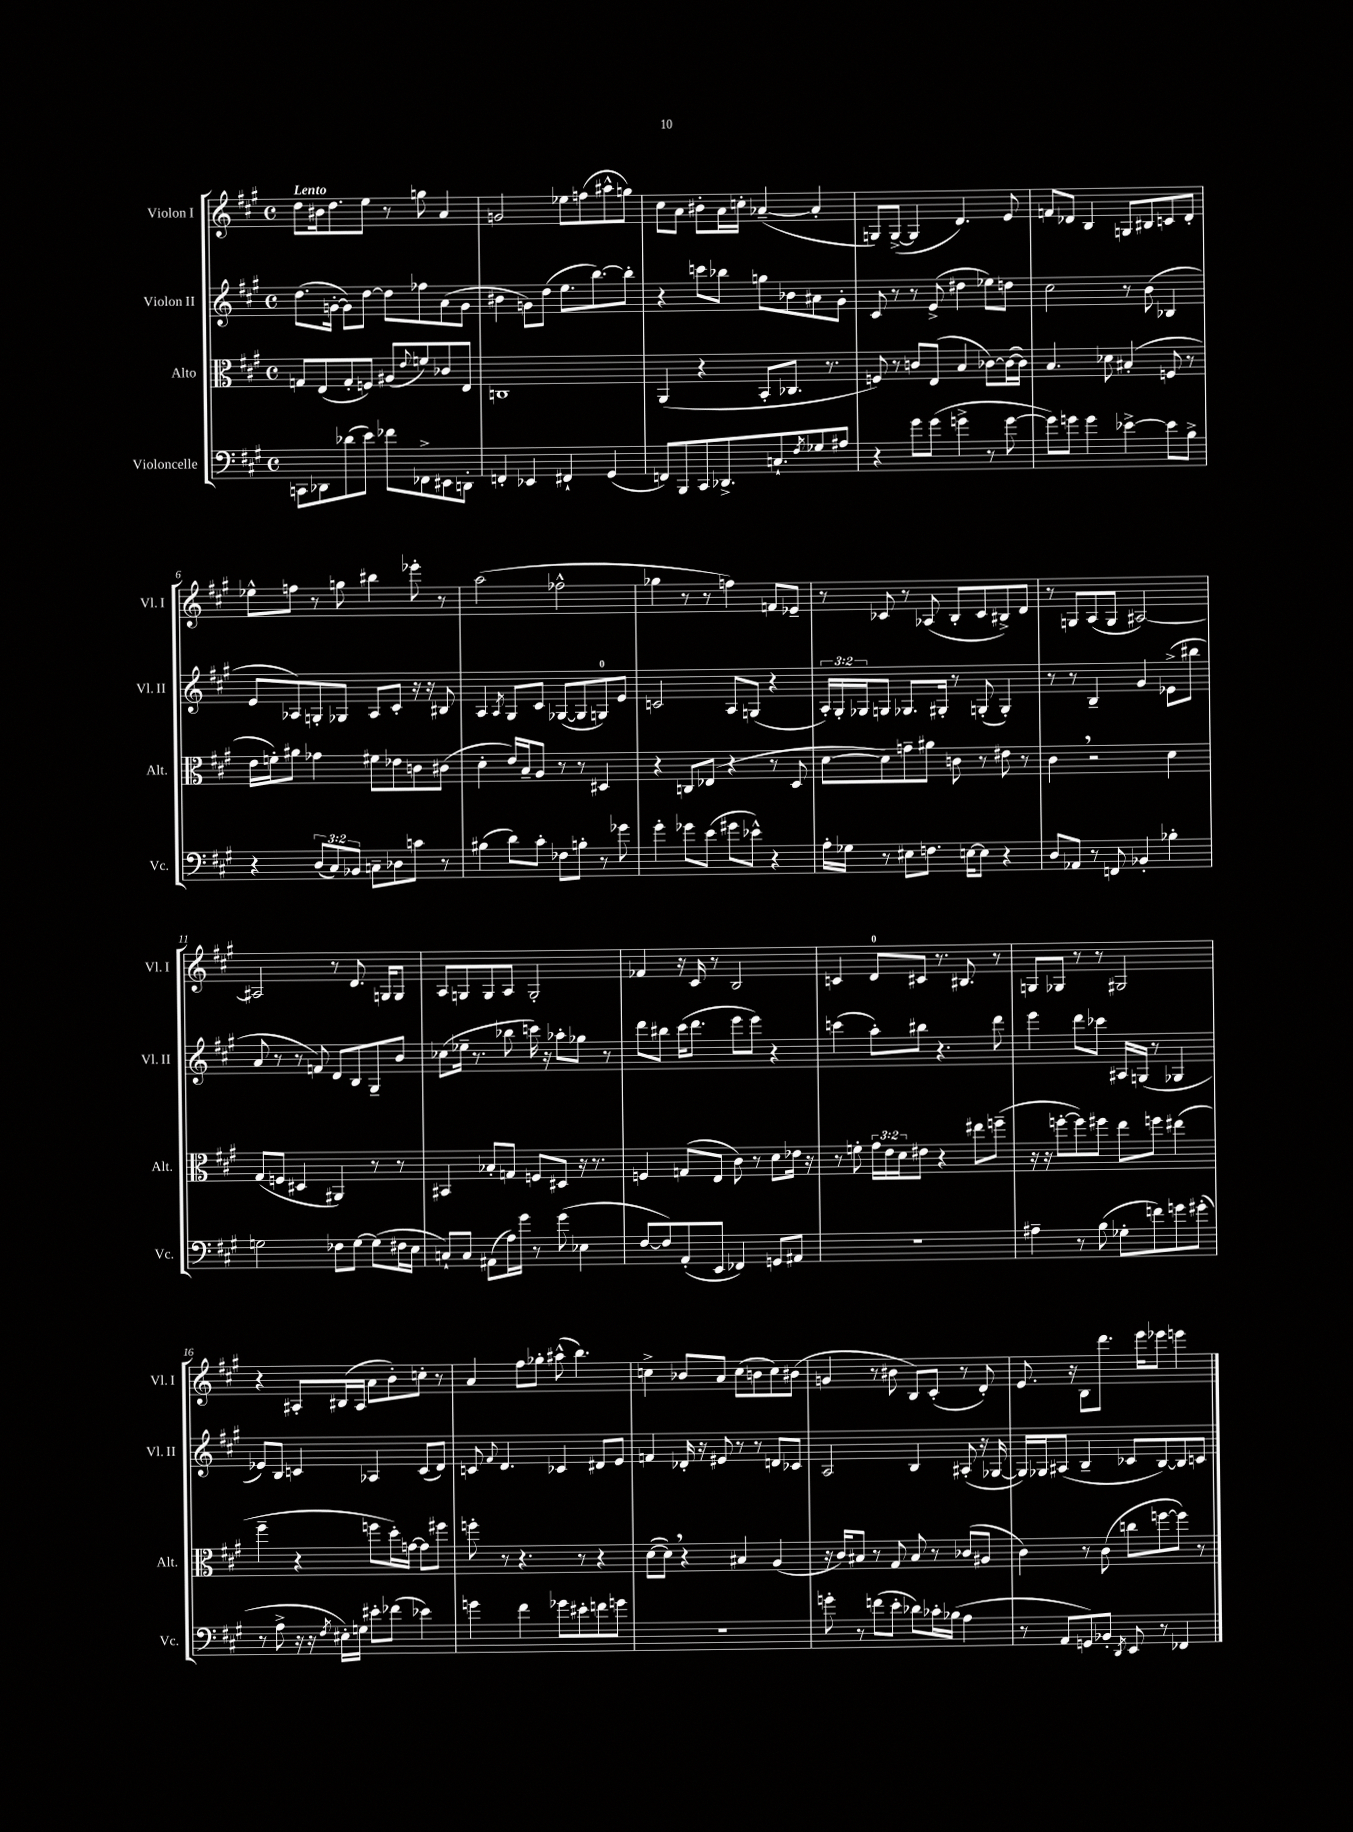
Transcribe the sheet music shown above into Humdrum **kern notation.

**kern	**kern	**kern	**kern
*part4	*part3	*part2	*part1
*staff4	*staff3	*staff2	*staff1
*I"Violoncelle	*I"Alto	*I"Violon II	*I"Violon I
*I'Vc.	*I'Alt.	*I'Vl. II	*I'Vl. I
*clefF4	*clefC3	*clefG2	*clefG2
*k[f#c#g#]	*k[f#c#g#]	*k[f#c#g#]	*k[f#c#g#]
*M4/4	*M4/4	*M4/4	*M4/4
*met(c)	*met(c)	*met(c)	*met(c)
=1	=1	=1	=1
!	!	!	!LO:TX:a:B:t=Lento
8CCn\L	8Gn/L	(8.dd\L	8dd\L
8DD-X\	(8E/	.	16b#X\k
.	.	[16gn'\Jk	8.dd\
(8d-X\	8G'/	8g\L])	.
8e\J)	8Fn/J)	[8dd\J	8ee\J
8f-X\L	(8A#X/L	8dd\L]	8r
.	8qqe/	.	.
8FF-X^\	8fn/)	8ff-X\	8ggn\
8EE#X\	8c-X/	(8a\	4a/
8DDn'\J	8E/J	8g\J	.
=2	=2	=2	=2
4FFn'/	1Cn	4b#X\	2gn/
4EE-X/	.	8gn\L)	.
.	.	(8dd\J	.
4FF#X`/	.	8.ee\L	8ee-X\L
.	.	.	(8ffn\
.	.	[8.bb\)	.
(4GG#/	.	.	8aa#X^^\
.	.	8bb'\J]	8ggn\J)
=3	=3	=3	=3
8FFn/L)	(4AA/	4r	8cc#\L
8BBB/	.	.	8a\J
8CC#/	4r	8cccn\L	8b#X'\L
8.DD-X^/	.	8bb-X\J	16a\L
.	.	.	16ccn'\JJ
.	8BB'/L	8ggn\L	([4a-X~/
8.Cn`/	.	.	.
.	8.C-X/J	8b-X\	.
8qF#/	.	.	.
8G-X/	.	8a#X\	4a-'/]
.	8.r	.	.
8A#X/J	.	8g#'\J	.
=4	=4	=4	=4
4r	8Fn/)	8c#/	8Gn/L)
.	8r	8r	([8G^/J
8g#\L	8cn/L	8r	4G/]
(8g#\J	(8E/J	(8e^/	.
4gn^\	4B/	4dd#X\	4.d/)
8r	[8c-X\L)	8ee-X\L)	.
[8g\	(16c-\L_	8ddn\J	8e/
.	16c-\JJ])	.	.
=5	=5	=5	=5
8g\L])	4.B/	2cc#\	8fn/L
8gn\J	.	.	8d-X/J
4g\	.	.	4B/
.	8d-X\	.	.
[4e-X^\	(4B#X'/	8r	8Gn/L
.	.	(8b\	8B#X/
8e-\L]	8Fn/	4B-X/	8cn/
8B^\J	8r	.	8d-'/J
!!LO:LB:g=z
=6	=6	=6	=6
4r	16e\LL	8e/L	8ee-X^^\L
.	16fn'\J)	.	.
.	8a#X\J	8A-X/)	8ffn\J
(12D/L	4g-X\	8Gn'/	8r
12C#/)	.	.	.
.	.	8G-X/J	8ggn\
12BB-X/J	.	.	.
8Cn~\L	8f#X\L	8A-/L	4bb#X\
8D-X\	8e-X\	8c#'/J	.
8cn\J	8cn\	16r	8eee-X'\
.	.	16r	.
8r	(8c#X\J	8B#X/	8r
=7	=7	=7	=7
(4B#X\	4d'\	4A/	(2aa\
.	.	8qA/	.
8d\L)	16e/LL)	8G#/L	.
.	16B~/J	.	.
8c#'\J	8A/J	8c#/J	.
8F-X\L	8r	([8G-X/L	2ff-X^^\
8Bn'\J	8r	8G-/]	.
8r	4D#X/	8Gn/)	.
8g-X\	.	8e/J	.
=8	=8	=8	=8
4g#'\	4r	2cn/	4gg-X\
8g-X\L	8Cn/L	.	8r
(8e\J	(8E-X/J	.	8r
8g#X\L	4r	8A/L	4ffn\)
8e-X^^\J)	.	(8Gn/J	.
4r	8r	4r	8fn/L
.	8D/	.	8e-X~/J
=9	=9	=9	=9
16A'\LL	[8d\L	24A'/LL)	8r
.	.	24G#'/	.
16G-X\JJ	.	.	.
.	.	24G-X/J	.
8r	8d\])	8Gn/J	8c-X/
8E#X\L	8gn~\	8.G-X/L	8r
8.Fn\J	8a#X\J	.	(8A-X/
.	.	16G#X'/Jk	.
.	8cn\	8r	8B'/L
[16En\KL	.	.	.
8E\J]	8r	(8Gn'/	8c-/
4r	8e#X\	4G'/)	8B#X^/)
.	8r	.	8d/J
=10	=10	=10	=10
8D/L	4c#,\	8r	8r
8AA-X/J	.	8r	8Gn/L
8r	2r	4B~/	(8A/
8FFn/	.	.	8G/J
4BB-X'/	.	4g#/	[2A#X/)
4B-X'\	4d\	(8e-X^\L	.
.	.	8bb#X\J	.
!!LO:LB:g=z
=11	=11	=11	=11
2Gn\	(8G#/L	8a/	2A#X/]
.	8Fn/J	8r	.
.	4D#X/	8r	.
.	.	8fn/)	.
8F-X\L	4AA#X/)	8d/L	8r
[8G\J	.	8B/	8.d/
(8G\L]	8r	8G#~/	.
.	.	.	16Gn/KL
16F#X\L	8r	8b/J	8G/J
16E\JJ	.	.	.
=12	=12	=12	=12
8Cn`/L)	4BB#X/	(8cc-X\L	8A/L
8C/J	.	16ee-X~\Jk	8Gn/
.	.	8.r	.
(8AA#X\L	8B-X'/L	.	8G/
16A\L)	8Gn/J	8bb-X\	8A/J
16g#\JJ	.	.	.
8r	8Fn/L	16cccn\)	2G'/
.	.	16r	.
(8g#\	8D#X/J	8aa-X'\L	.
4E-X\	16r	8gg-X\J	.
.	8.r	.	.
.	.	8r	.
=13	=13	=13	=13
[8F#/L	4Fn/	8ddd\L	4f-X/
8F#/])	.	8bb#X\J	.
(8AA'/	(8Gn/L	(16ccc#\KL	16r
.	.	8.ddd\J	16c#/
8EE/J	8E/J	.	8r
4FF-X/)	8c#\)	8eee\L	2B/
.	8r	8eee\J)	.
8GGn/L	8d\L	4r	.
8AA#X/J	16e-X\Jk	.	.
.	16r	.	.
=14	=14	=14	=14
1r	8r	(4cccn\	4cn/
.	8fn'\	.	.
.	24g#\LL	8aa'\L)	8d/L
.	24e\	.	.
.	24d\J	.	.
.	8e#X\J	8bb#X\J	8c#X/J
.	4r	4.r	8.r
.	.	.	8.B#X/
.	8ee#X\L	.	.
.	(8ffn~\J	8ddd\	8r
=15	=15	=15	=15
4A#X~\	16r	4eee\	8Gn/L
.	16r	.	.
.	[8ffn'\L	.	8G-X/J
8r	8ff\])	8ddd\L	8r
(8B\	8ff#X\J	8ccc-X\J	8r
8G-X'\L	8ee\L	16A#X/LL	2G#X/
.	.	(16Gn/JJ	.
8fn\)	8ffn\J	8r	.
8gn\	(4ee#X\	4G-X/	.
(8g#X'\J	.	.	.
!!LO:LB:g=z
=16	=16	=16	=16
8r	4ff#~\	8e-X/L)	4r
8A^\	.	8B/J	.
16r	4r	4cn/	8A#X'/L
16r	.	.	.
8qF#/	.	.	.
16E#X'\LL)	.	.	(16B#X/L
16Gn\JJ	.	.	16A#/JJ
8e#X'\L	8ffn\L	4A-X/	8a\L
(8f-X\J	16dd'\L)	.	8b'\)
.	[16gn\JJ	.	.
4e-X\)	8g\L]	(8c/L	8ccn'\J
.	8ff#X\J	8d/J)	8r
=17	=17	=17	=17
4gn\	8ffn'\	8cn/	4a/
.	.	8qqf#/	.
.	8r	4.d/	.
4f#\	4.r	.	8ff#\L
.	.	.	8gg-X'\J
8g-X\L	.	4c-X/	(8aa#X^^\
8e#X'\	8r	.	4.bb\)
8fn\	4r	8d#X/L	.
8gn\J	.	8e/J	.
=18	=18	=18	=18
1r	([8d\L	4fn/	4ccn^\
.	8d,\J])	.	.
.	4r	16d-X'/	8b-X/L
.	.	16r	.
.	.	8e#X/	8a/J
.	4B#X/	8r	(8cc\L
.	.	8r	8bn\
.	(4A/	8dn/L	8cc\)
.	.	8c-X/J	(8b#X\J
=19	=19	=19	=19
8gn'\	16r	2A/	4gn/
.	16c#/KL)	.	.
8r	8B#X/J	.	.
(8fn\L	8r	.	8r
8e'\J	8G#/	.	8b#X\
8d-X\L)	8B#/	4B/	8B/L)
16c-X'\L	8r	.	(8c#'/J
(16B-X\JJ	.	.	.
4A\	(8c-X/L	(8A#X'/	8r
.	8A#X/J	16r	8d'/)
.	.	[16G-X/	.
=20	=20	=20	=20
8r	4c#\)	16G-/LL])	8.e/
.	.	16G-X/J	.
8AA/L	.	(8A#X/J	.
.	.	.	16r
8GGn/)	8r	4B~/	8B\L
8BB-X'/J	(8c#\	.	8.ddd\J
8qDD/	.	.	.
8EE/	8ccn\L	8c-X/L	.
.	.	.	16eee\KL
8r	[8ffn\	[8B/)	8eee-X\J
4FF-X/	8ff\J])	8B/]	4eeen\
.	8r	8cn/J	.
==	==	==	==
*-	*-	*-	*-
